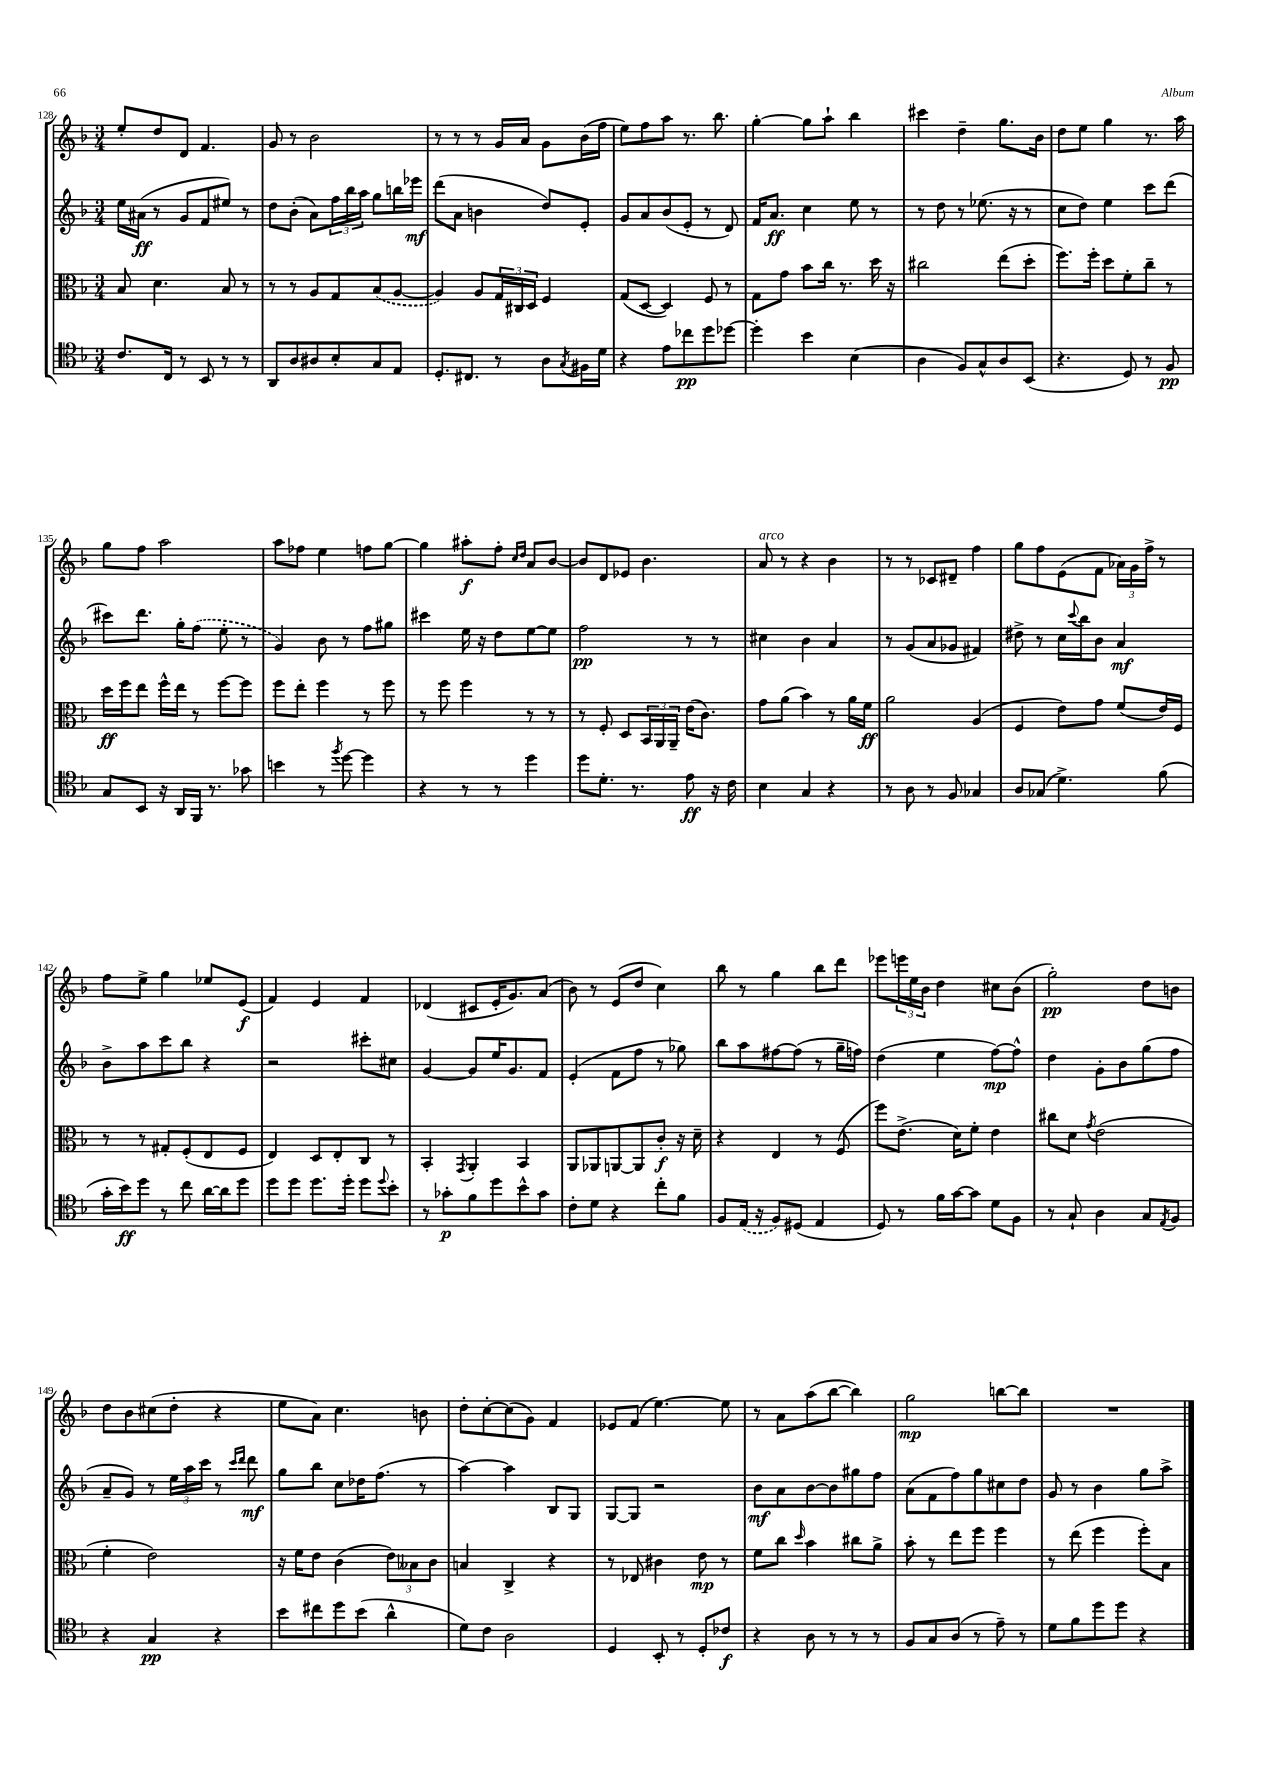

**kern	**kern	**kern	**kern
*staff4	*staff3	*staff2	*staff1
*clefC4	*clefC3	*clefG2	*clefG2
*k[b-]	*k[b-]	*k[b-]	*k[b-]
*M3/4	*M3/4	*M3/4	*M3/4
8.c/L	8B-/	16ee\LL	8ee'/L
.	.	(16a#\JJ	.
.	4.d\	8r	8dd/
16C/Jk	.	.	.
8r	.	8g/L	8d/J
8BB-/	.	8f/	4.f/
8r	8B-/	8ee#/J)	.
8r	8r	8r	.
=	=	=	=
8AA/L	8r	8dd\L	8g/
8A/	8r	(8b-'\J	8r
8A#/	8A/L	8a\L)	2b-\
8B-'/	8G/	24ff\L	.
.	.	24bb-\	.
.	.	24aa\JJ	.
8G/	(8B-/	8gg\L	.
8E/J	[8A/J	16bb\L	.
.	.	16eee-\JJ	.
=	=	=	=
8.D'/L	4A/])	(8ddd\L	8r
.	.	8a\J	8r
8.C#/J	.	.	.
.	8A/L	4b\	8r
8r	24G/L	.	16g/LL
.	24C#/	.	.
.	.	.	16a/JJ
.	24D/JJ	.	.
8A\L	4F/	8dd/L)	8g\L
8qG/	.	.	.
16F#\L	.	8e'/J	(16b-\L
16d\JJ	.	.	16ff\JJ
=	=	=	=
4r	(8G/L	8g/L	8ee\L)
.	[8D/J	8a/	8ff\
8e\L	4D/])	(8b-/	8aa\J
8cc-\	.	8e'/J	8.r
8dd\	8F/	8r	.
.	.	.	8.bb-\
[8dd-\J	8r	8d/)	.
=	=	=	=
4dd-'\]	8G\L	16f/LK	[4gg'\
.	.	8.a/J	.
.	8g\J	.	.
4b-\	8b-\L	4cc\	8gg\]L
.	16cc\Jk	.	8aa`\J
.	8.r	.	.
(4B-\	.	8ee\	4bb-\
.	16dd\	8r	.
.	16r	.	.
=	=	=	=
4A\	2cc#\	8r	4ccc#\
.	.	8dd\	.
8F/L)	.	8r	4dd~\
8G^^/	.	(8.ee-\	.
8A/	(8ee\L	.	8.gg\L
.	.	16r	.
(8BB-/J	8dd'\J	8r	.
.	.	.	16b-\Jk
=	=	=	=
4.r	8.ff\L)	8cc\L	8dd\L
.	.	8dd\J)	8ee\J
.	16ff'\Jk	.	.
.	8dd\L	4ee\	4gg\
8D/)	8f'\	.	.
8r	8cc~\J	8ccc\L	8.r
8F/	8r	(8ddd\J	.
.	.	.	16aa\
=	=	=	=
8G/L	16dd\LL	8ccc#\L)	8gg\L
.	16ff\J	.	.
8BB-/J	8ee\J	8.ddd\J	8ff\J
16r	16ff^^\LL	.	2aa\
16AA/LL	16ee\JJ	16gg'\LK	.
16FF/JJ	8r	(8ff\J	.
8.r	.	.	.
.	[8ff\L	8ee'\	.
8g-\	8ff\]J	8r	.
=	=	=	=
4b\	8ff\L	4g/)	8aa\L
.	8ee'\J	.	8ff-\J
8r	4ff\	8b-\	4ee\
8qff/	.	.	.
[8dd\	.	8r	.
4dd\]	8r	8ff\L	8ff\L
.	8ff\	8gg#\J	[8gg\J
=	=	=	=
4r	8r	4ccc#\	4gg\]
.	8ff\	.	.
8r	4ff\	16ee\	8aa#'\L
.	.	16r	.
8r	.	8dd\L	8ff'\J
.	.	.	16qqcc/LL
.	.	.	16qqdd/JJ
4dd\	8r	[8ee\	8a/L
.	8r	8ee\]J	[8b-/J
=	=	=	=
8dd\L	8r	2ff\	8b-/]L
8.d'\J	8F'/	.	8d/
.	8D/L	.	8e-/J
8.r	.	.	.
.	24BB-/L	.	4.b-\
.	24AA/	.	.
.	24AA~/JJ	.	.
8e\	(16e\LK	8r	.
.	8.c\J)	.	.
16r	.	8r	.
16c\	.	.	.
=	=	=	=
4B-\	8g\L	4cc#\	8a/
.	(8a\J	.	8r
4G/	4b-\)	4b-\	4r
4r	8r	4a/	4b-\
.	16a\LL	.	.
.	16f\JJ	.	.
=	=	=	=
8r	2a\	8r	8r
8A\	.	(8g/L	8r
8r	.	8a/	8c-/L
8F/	.	8g-/J	8d#~/J
4G-/	(4A/	4f#/)	4ff\
=	=	=	=
8A/L	4F/	8dd#^\	8gg\L
(8G-/J	.	8r	8ff\
4.d^\)	8e\L)	16cc\LL	(8e\
.	.	8qqccc/	.
.	.	16bb-\J	.
.	8g\J	8b-\J	8f\J
.	(8f/L	4a/	24a-\LL)
.	.	.	24g\
.	.	.	24ff^\JJ
(8f\	16e/L)	.	8r
.	16F/JJ	.	.
=	=	=	=
16g'\LL	8r	8b-^\L	8ff\L
16b-\J)	.	.	.
8dd\J	8r	8aa\	8ee^\J
8r	8G#'/L	8ccc\	4gg\
8cc\	(8F'/	8bb-\J	.
[16a\LL	8E/	4r	8ee-/L
16a\]J	.	.	.
8dd\J	8F/J	.	(8e/J
=	=	=	=
8dd\L	4E/)	2r	4f/)
8dd\J	.	.	.
8.dd\L	8D/L	.	4e/
.	8E'/	.	.
16dd'\Jk	.	.	.
8dd\L	8C/J	8ccc#'\L	4f/
8qqdd/	.	.	.
8b-'\J	8r	8cc#\J	.
=	=	=	=
8r	4BB-'/	[4g/	(4d-/
8g-'\L	.	.	.
.	8qGG/	.	.
8f\	4AA'/	8g/]L	8c#/L
8dd\	.	16ee/K	16e'/K
.	.	8.g/	8.g/)
8b-^^\	4BB-/	.	.
8g-\J	.	8f/J	(8a/J
=	=	=	=
8c'\L	8AA/L	(4e'/	8b-\)
8d\J	8AA-/	.	8r
4r	[8AA/	8f\L	(8e/L
.	8AA/]	8ff\J	8dd/J
8cc'\L	8c'/J	8r	4cc\)
8f\J	16r	8gg-\)	.
.	16d~\	.	.
=	=	=	=
8F/L	4r	8bb-\L	8bb-\
(16E/Jk	.	8aa\	8r
16r	.	.	.
8F/L)	4E/	[8ff#\	4gg\
(8D#/J	.	(8ff#\]J	.
4E/	8r	8r	8bb-\L
.	(8F/	16gg~\LL	8ddd\J
.	.	16ff\JJ)	.
=	=	=	=
8D/)	8ff\L)	(4dd\	8eee-\L
8r	(8.e^\J	.	24eee\L
.	.	.	24ee\
.	.	.	24b-\JJ
16f\LL	.	4ee\	4dd\
[16g\J	16d\LK)	.	.
8g\]J	8f'\J	.	.
8d\L	4e\	[8ff\L)	8cc#\L
8F\J	.	8ff^^\]J	(8b-\J
=	=	=	=
8r	8cc#\L	4dd\	2gg'\)
8G`/	8d\J	.	.
.	8qg/	.	.
4A\	(2e\	8g'\L	.
.	.	8b-\	.
8G/L	.	(8gg\	8dd\L
8qE/	.	.	.
8F/J	.	8ff\J	8b\J
=	=	=	=
4r	4f'\	8a~/L	8dd\L
.	.	8g/J)	8b-\
4G/	2e\)	8r	(8cc#\
.	.	24ee\LL	8dd'\J
.	.	24aa\	.
.	.	24ccc\JJ	.
4r	.	8r	4r
.	.	16qqccc/LL	.
.	.	16qqddd/JJ	.
.	.	8ddd\	.
=	=	=	=
8b-\L	16r	8gg\L	8ee\L
.	16f\LK	.	.
8cc#\	8e\J	8bb-\J	8a\J)
8dd\	(4c\	8cc\L	4.cc\
(8b-\J	.	16dd-\K	.
.	.	(8.ff\J	.
4a^^\	12e\L)	.	.
.	12B--\	.	.
.	.	8r	8b\
.	12c\J	.	.
=	=	=	=
8d\L)	4B/	[4aa\)	8dd'\L
8c\J	.	.	[8cc'\
2A\	4C^/	4aa\]	(8cc\]
.	.	.	8g\J)
.	4r	8B-/L	4f/
.	.	8G/J	.
=	=	=	=
4D/	8r	[8G/L	8e-/L
.	8E-/	8G/]J	(8f/J
8BB-'/	4c#\	2r	[4.ee\)
8r	.	.	.
8D'/L	8e\	.	.
8c-/J	8r	.	8ee\]
=	=	=	=
4r	8f\L	8b-\L	8r
.	8cc\J	8a\	8a\L
.	16qqdd/	.	.
8A\	4b-\	[8b-\	(8aa\
8r	.	8b-\]	[8bb-\J
8r	8cc#\L	8gg#\	4bb-\])
8r	8a^\J	8ff\J	.
=	=	=	=
8F/L	8b-'\	(8a\L	2gg\
8G/	8r	8f\	.
(8A/J	8ee\L	8ff\)	.
8r	8ff\J	8gg\	.
8e~\)	4ff\	8cc#\	[8bb\L
8r	.	8dd\J	8bb\]J
=	=	=	=
8d\L	8r	8g/	2.r
8f\	(8ee\	8r	.
8dd\	4ff\	4b-\	.
8dd\J	.	.	.
4r	8ff'\L)	8gg\L	.
.	8B-\J	8aa^\J	.
==	==	==	==
*-	*-	*-	*-
